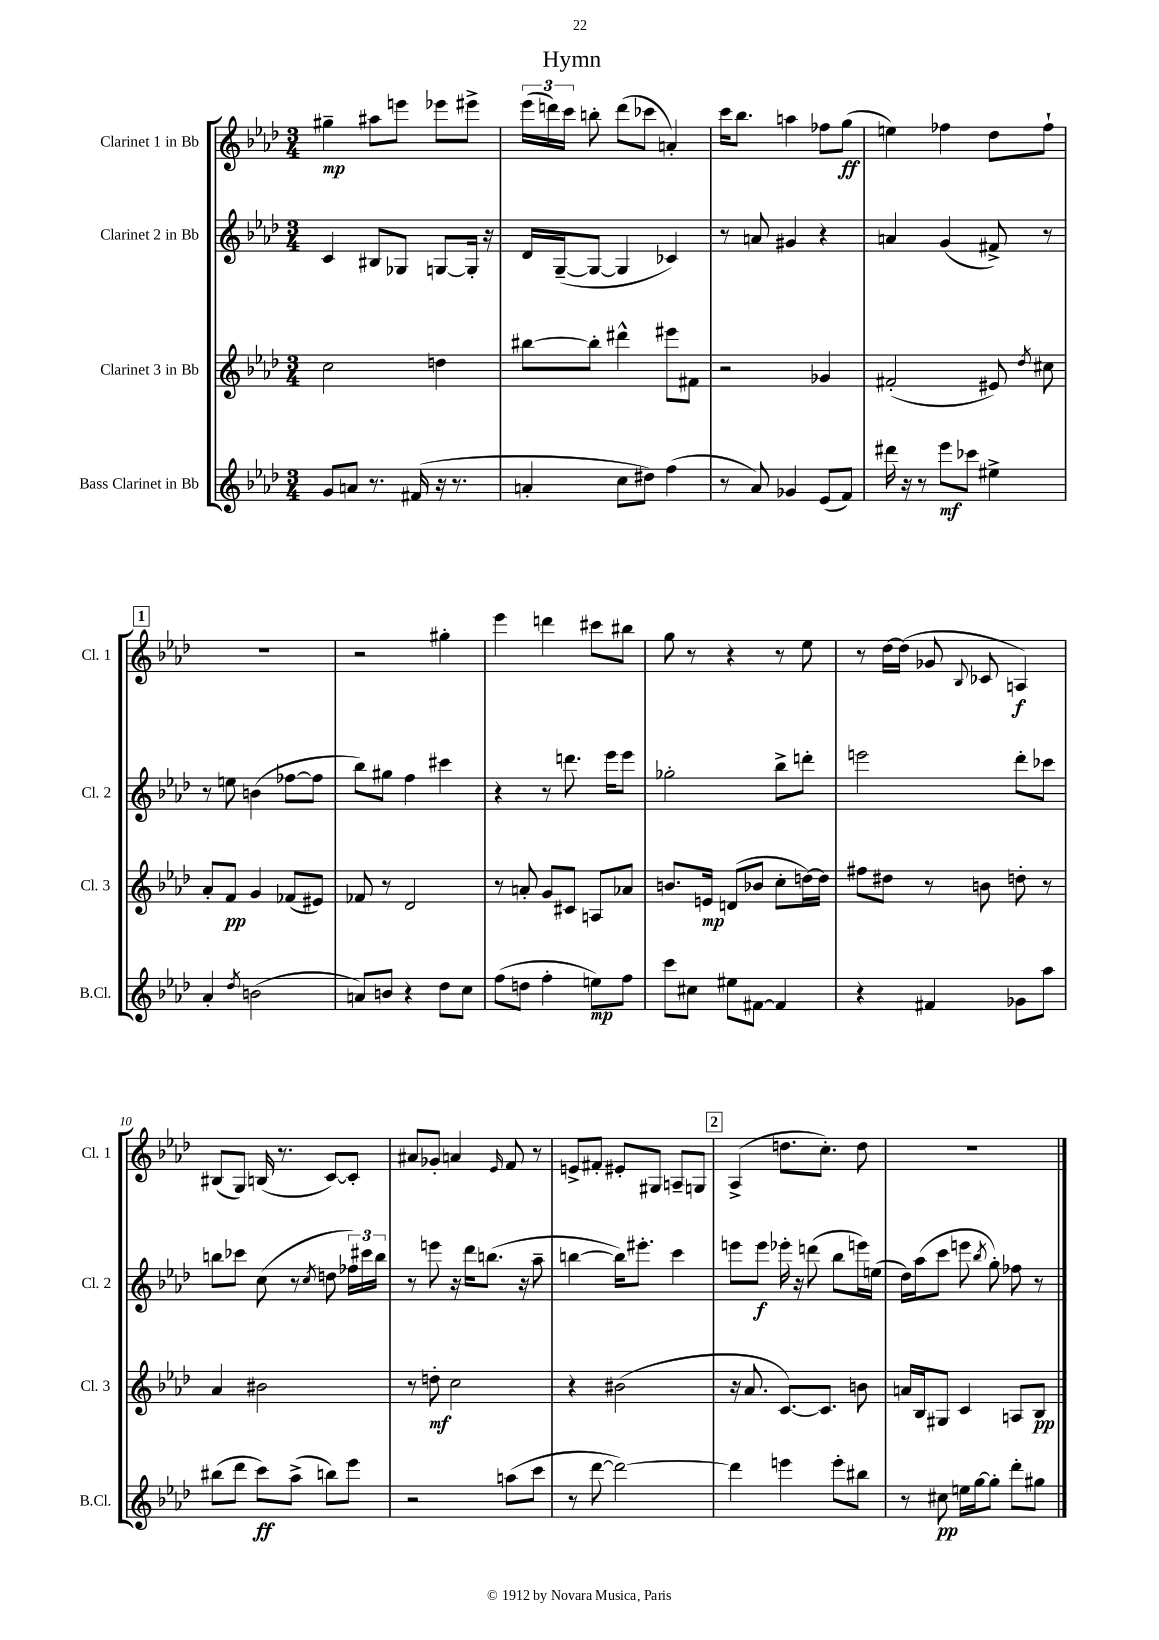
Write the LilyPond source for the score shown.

\header { title = "Hymn" }
<<
\new StaffGroup <<
\new Staff = "s0" \with { instrumentName = "Clarinet 1 in Bb" shortInstrumentName = "Cl. 1" } {
    \clef treble \key aes \major \numericTimeSignature \time 3/4
    \autoBeamOff gis''4--\mp ais''8[ e'''8] ees'''8[ eis'''8]-> |
    \tuplet 3/2 { ees'''16[( d'''16) c'''16] } b''8-. d'''8[( ces'''8] a'4-.) |
    c'''16[ bes''8.] a''4 fes''8[ g''8]\ff( |
    e''4) fes''4 des''8[ fes''8]-! |
    \mark \markup { \box "1" } R2. |
    r2 gis''4-. |
    ees'''4 d'''4 cis'''8[ bis''8] |
    g''8 r8 r4 r8 ees''8 |
    r8 des''16[~ des''16]( ges'8 \appoggiatura { bes8 } ces'8 a4\f) |
    bis8[( g8]) b16( r8. c'8[~) c'8]-. |
    ais'8[ ges'8]-. a'4 \grace { ees'16 } f'8 r8 |
    e'8[-> fis'8]-. eis'8[-. gis8] a8[-- g8] |
    \mark \markup { \box "2" } aes4->( d''8.[ c''8.]-.) d''8 |
    R2. \bar "|." |
}
\new Staff = "s1" \with { instrumentName = "Clarinet 2 in Bb" shortInstrumentName = "Cl. 2" } {
    \clef treble \key aes \major \numericTimeSignature \time 3/4
    \autoBeamOff c'4 bis8[ ges8] g8[~ g16]-. r16 |
    des'16[ g16~--( g8]~ g4 ces'4) |
    r8 a'8 gis'4 r4 |
    a'4 g'4( fis'8->) r8 |
    \mark \markup { \box "1" } r8 e''8 b'4( fes''8[~ fes''8] |
    bes''8[) gis''8] f''4 cis'''4 |
    r4 r8 d'''8. ees'''16[ ees'''8] |
    ges''2-. bes''8[-> d'''8]-. |
    e'''2 des'''8[-. ces'''8] |
    b''8[ ces'''8] c''8( r8 \acciaccatura { c''8 } d''8 \tuplet 3/2 { fes''16[) cis'''16 b''16] } |
    r8 e'''8 r16 des'''16[ b''8.]( r16 aes''8-- |
    b''4~ b''16[) eis'''8.]-. c'''4 |
    \mark \markup { \box "2" } e'''8[ e'''8]\f ees'''16-. r16 d'''8( bes''8[ e'''16) e''16]( |
    des''16[) aes''16( c'''8] e'''8 \acciaccatura { bes''8 } g''8-.) fes''8 r8 \bar "|." |
}
\new Staff = "s2" \with { instrumentName = "Clarinet 3 in Bb" shortInstrumentName = "Cl. 3" } {
    \clef treble \key aes \major \numericTimeSignature \time 3/4
    \autoBeamOff c''2 d''4 |
    bis''8[~ bis''8]-. dis'''4-^ eis'''8[ fis'8] |
    r2 ges'4 |
    fis'2-.( eis'8) \acciaccatura { des''8 } cis''8 |
    \mark \markup { \box "1" } aes'8[-. f'8]\pp g'4 fes'8[( eis'8]) |
    fes'8 r8 des'2 |
    r8 a'8-. g'8[ cis'8] a8[ aes'8] |
    b'8.[ e'16]\mp d'8[( bes'8] c''8[-. d''16~) d''16] |
    fis''8[ dis''8] r8 b'8 d''8-. r8 |
    aes'4 bis'2 |
    r8 d''8-.\mf c''2 |
    r4 bis'2( |
    \mark \markup { \box "2" } r16 aes'8. c'8.[~) c'8.] b'8 |
    a'16[ bes16 gis8] c'4 a8[ bes8]\pp \bar "|." |
}
\new Staff = "s3" \with { instrumentName = "Bass Clarinet in Bb" shortInstrumentName = "B.Cl." } {
    \clef treble \key aes \major \numericTimeSignature \time 3/4
    \autoBeamOff g'8[ a'8] r8. fis'16( r16 r8. |
    a'4-. c''8[ dis''8]) f''4( |
    r8 aes'8) ges'4 ees'8[( f'8]) |
    dis'''16 r16 r8 ees'''8[\mf ces'''8] eis''4-> |
    \mark \markup { \box "1" } aes'4-. \acciaccatura { des''8 } b'2( |
    a'8[) b'8] r4 des''8[ c''8] |
    f''8[( d''8] f''4-. e''8[\mp) f''8] |
    c'''8[ cis''8] eis''8[ fis'8]~ fis'4 |
    r4 fis'4 ges'8[ aes''8] |
    bis''8[( des'''8] c'''8[\ff) aes''8]->( b''8[) ees'''8] |
    r2 a''8[( c'''8] |
    r8 des'''8~ des'''2~) |
    \mark \markup { \box "2" } des'''4 e'''4 e'''8[-. bis''8] |
    r8 cis''8\pp e''16[ g''16~ g''8]-. des'''8[-. gis''8] \bar "|." |
}
>>
>>
